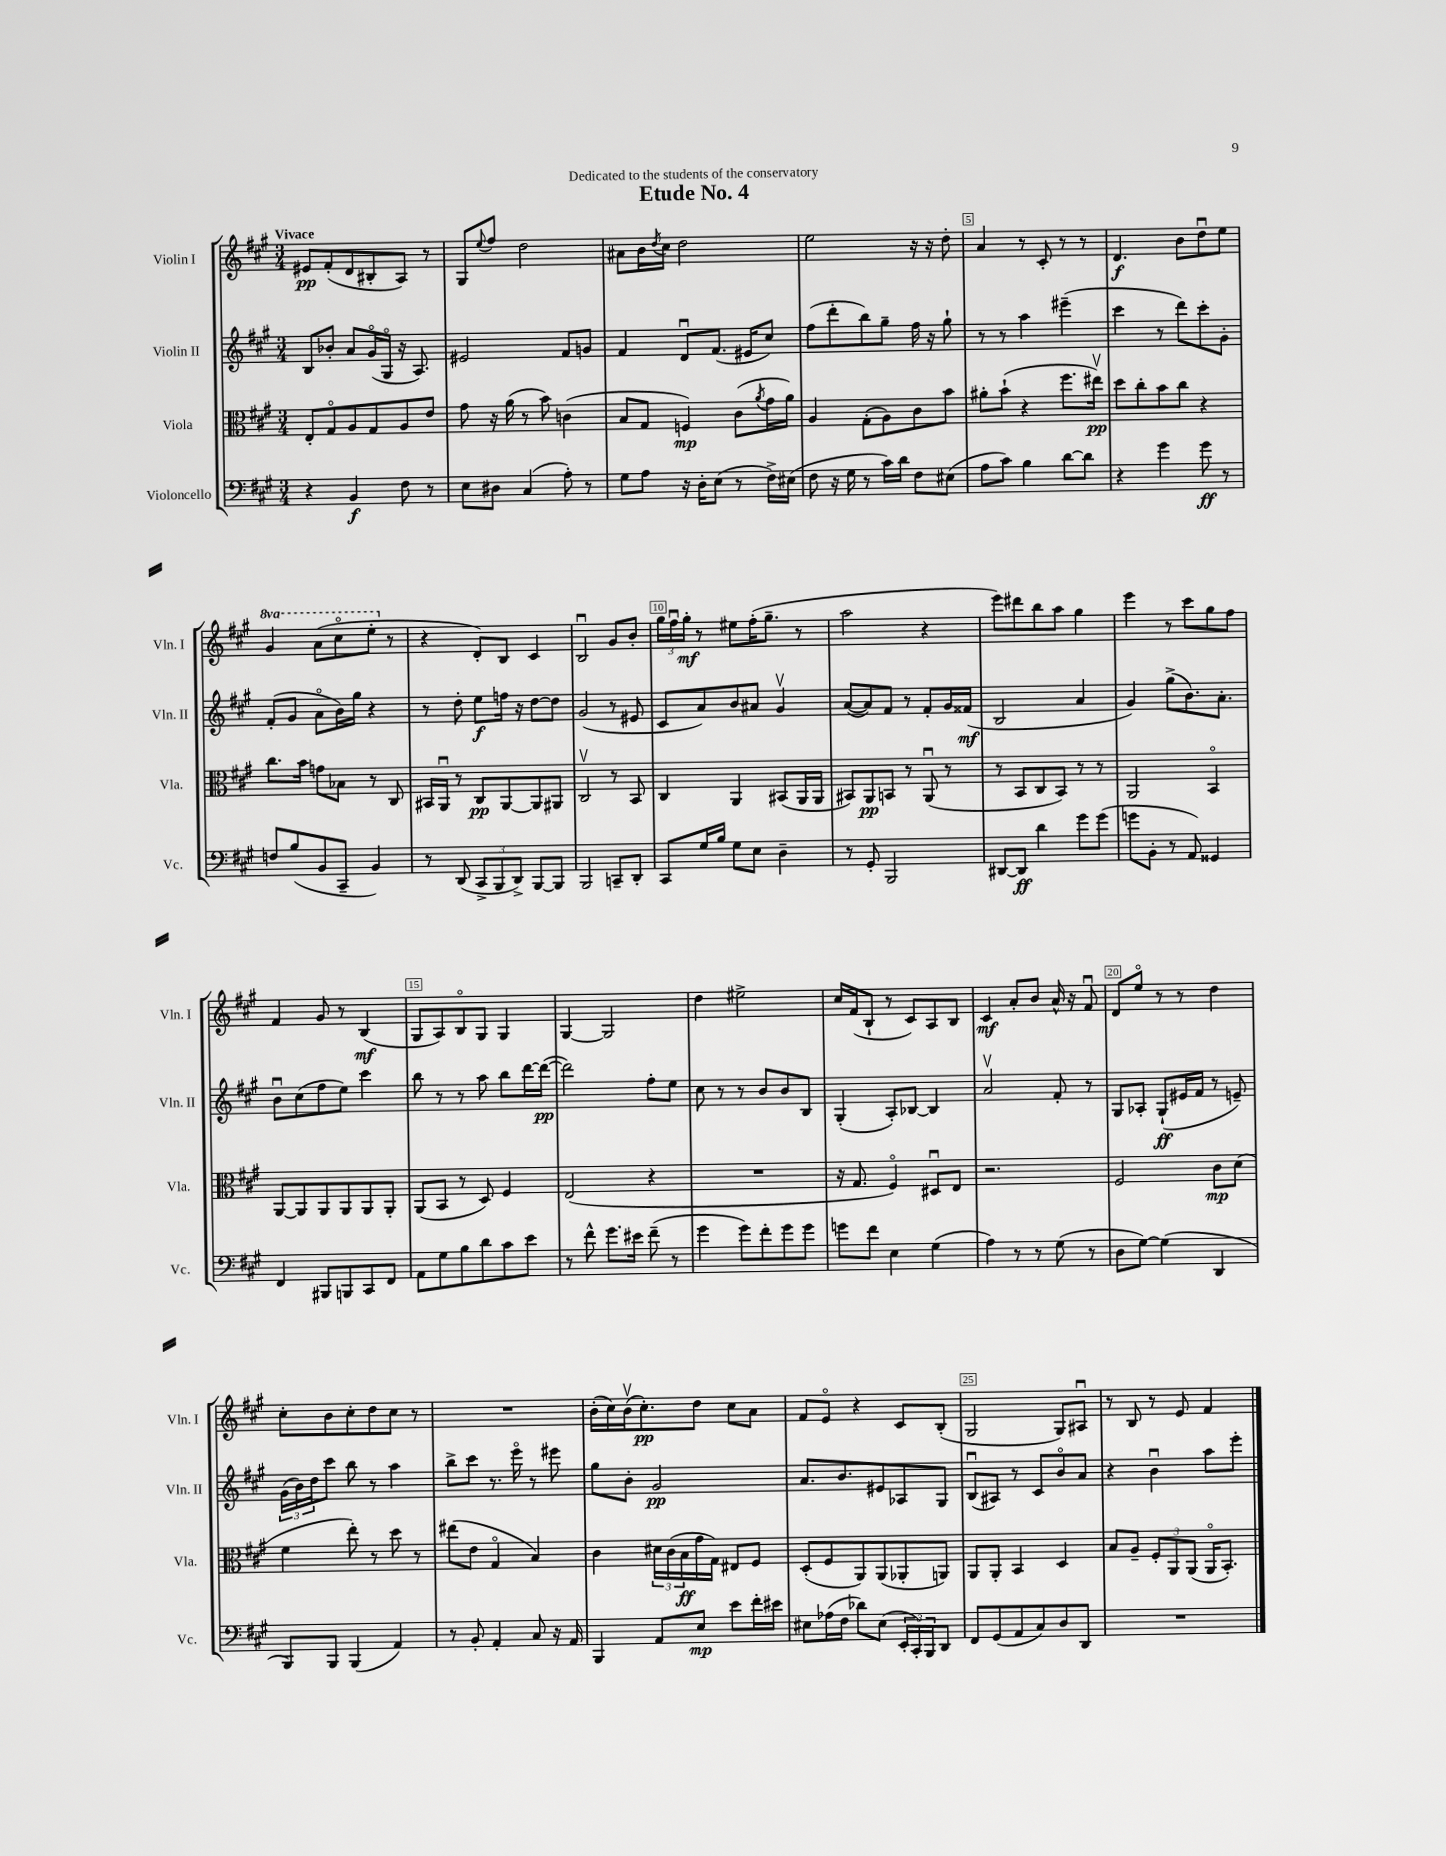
\header { title = "Etude No. 4" dedication = "Dedicated to the students of the conservatory" }
<<
\new StaffGroup <<
\new Staff = "s0" \with { instrumentName = "Violin I" shortInstrumentName = "Vln. I" } {
    \clef treble \key a \major \numericTimeSignature \time 3/4 \set Staff.ottavationMarkups = #ottavation-simple-ordinals \tempo "Vivace"
    eis'8\pp fis'8-.( d'8 bis8-. a8) r8 |
    gis8 \appoggiatura { e''8 } fis''8 d''2 |
    ais'8 b'16 \acciaccatura { d''8 } cis''16 d''2 |
    e''2 r16 r16 d''8-. |
    a'4 r8 cis'8-. r8 r8 |
    d'4.\f b'8 d''8\downbow e''8 |
    \ottava #1 gis''4 a''8( cis'''8\flageolet e'''8-. \ottava #0 r8 |
    r4 d'8-.) b8 cis'4 |
    b2\downbow gis'8 b'8-. |
    \tuplet 3/2 { gis''16 fis''16\downbow gis''16-.\mf } r8 eis''8 fis''16-.( gis''8.-- r8 |
    a''2 r4 |
    e'''8) dis'''8 b''8 a''8 gis''4 |
    e'''4 r8 cis'''8 gis''8 fis''8 |
    fis'4 gis'8 r8 b4\mf( |
    gis8 a8) b8\flageolet gis8 gis4 |
    gis4~ gis2 |
    d''4 eis''2-> |
    cis''16 fis'16( b8-! r8 cis'8) a8 b8 |
    cis'4\mf a'8-. b'8 a'16-^ r16 fis'8\downbow |
    d'8 e''8\flageolet r8 r8 d''4 |
    cis''8-. b'8 cis''8-. d''8 cis''8 r8 |
    R2. |
    b'16-.( cis''16) b'16\upbow( cis''8.-.\pp) d''8 cis''8 a'8 |
    fis'8 e'8\flageolet r4 cis'8 b8-.( |
    gis2 gis8) ais8\downbow |
    r8 b8 r8 e'8 fis'4 \bar "|." |
}
\new Staff = "s1" \with { instrumentName = "Violin II" shortInstrumentName = "Vln. II" } {
    \clef treble \key a \major \numericTimeSignature \time 3/4
    b8 bes'8-. a'8 gis'16\flageolet( gis16\flageolet r16 a8.) |
    eis'2 fis'8 g'8 |
    fis'4 d'8\downbow fis'8.( eis'16 cis''8) |
    fis''8( d'''8-. b''8) gis''8-- fis''16 r16 gis''8-! |
    r8 r8 a''4 eis'''4--( |
    cis'''4 r8 d'''8) cis'''8-. gis'8-. |
    fis'8-.( gis'8 a'8\flageolet b'16) gis''16 r4 |
    r8 d''8-. e''8\f f''16 r16 d''8~ d''8 |
    gis'2( r8 eis'8 |
    cis'8 a'8) b'8 ais'8 gis'4\upbow |
    a'8~( a'8) fis'8 r8 fis'8-. gis'16 fisis'16\mf( |
    b2 a'4 |
    gis'4) gis''8->( b'8.) a'8.-. |
    b'8\downbow cis''8( fis''8 e''8) cis'''4 |
    b''8 r8 r8 a''8 b''8 d'''16~ d'''16~\pp( |
    d'''2) fis''8-. e''8 |
    cis''8 r8 r8 b'8 b'8 b8 |
    gis4-.( a8-.) bes8~ bes4 |
    a'2\upbow fis'8-. r8 |
    gis8 aes8-. gis8-!\ff( eis'16 fis'16 r8 e'8--) |
    \tuplet 3/2 { gis'16( b'16) d''16 } cis'''8 b''8 r8 a''4 |
    b''8-> cis'''8 r8. e'''16\flageolet r8 eis'''8 |
    gis''8 b'8-. gis'2\pp |
    a'8. b'8. eis'8 aes8 gis8 |
    b8\downbow( ais8) r8 cis'8 b'8\flageolet a'8 |
    r4 b'4\downbow a''8 e'''8-. \bar "|." |
}
\new Staff = "s2" \with { instrumentName = "Viola" shortInstrumentName = "Vla." } {
    \clef alto \key a \major \numericTimeSignature \time 3/4
    e8-. gis8\flageolet a8 gis8 a8 e'8 |
    gis'8 r16 a'16( r8 b'8) c'4( |
    b8 gis8 f4\mp) cis'8( \acciaccatura { a'8 } gis'16 a'16) |
    a4 gis8-.( a8) cis'8 b'8 |
    ais'8-. b'8-!( r4 fis''8. eis''16\upbow\pp) |
    d''8 cis''8-. b'8 cis''8 r4 |
    cis''8. b'16 g'8 bes8 r8 cis8 |
    bis,16 a,16\downbow r8 cis8\pp a,8~ a,8 ais,8 |
    cis2\upbow r8 b,8 |
    cis4 a,4 bis,8( a,16 a,16 |
    bis,8) a,8\pp b,8 r8 a,8\downbow( r8 |
    r8 b,8 cis8 b,8) r8 r8 |
    a,2 b,4\flageolet |
    a,8~ a,8 a,8 a,8 a,8 a,8-. |
    a,8( b,8 r8 d8) fis4 |
    e2( r4 |
    R2. |
    r16 gis8. fis4\flageolet) dis8\downbow e8 |
    r2. |
    fis2 cis'8\mp d'8( |
    fis'4 e''8-.) r8 d''8 r8 |
    eis''8( e'8 gis4\flageolet b4) |
    cis'4 \tuplet 3/2 { dis'16 cis'16( b16\ff } gis'16 gis16) eis8 fis8 |
    d8-.( fis8 a,8) a,8( aes,8-. a,8) |
    a,8 a,8-. b,4 d4 |
    b8 a8-- \tuplet 3/2 { fis8-. a,8 a,8( } a,16\flageolet b,8.-.) \bar "|." |
}
\new Staff = "s3" \with { instrumentName = "Violoncello" shortInstrumentName = "Vc." } {
    \clef bass \key a \major \numericTimeSignature \time 3/4
    r4 b,4\f fis8 r8 |
    e8 dis8 cis4( a8-.) r8 |
    gis8 a8 r16 d16-. e8( r8 fis16->) eis16( |
    fis8 r16 gis16 r8 cis'16) d'16 fis8 eis8( |
    a8 cis'8) b4 d'8~ d'8 |
    r4 gis'4 gis'8\ff r8 |
    f8 b8( b,8 cis,8-- b,4) |
    r8 d,8( \tuplet 3/2 { cis,8-> b,,8 d,8->) } b,,8~ b,,8 |
    b,,2 c,8-- d,8-. |
    cis,8 gis16 b16 gis8 e8 d4-- |
    r8 gis,8-. b,,2 |
    dis,8~ dis,8\ff d'4 gis'8 gis'8( |
    g'8 b,8-. r8 a,8) gisis,4 |
    fis,4 bis,,8 b,,8 cis,8 fis,8 |
    a,8 gis8 b8 d'8 cis'8 e'8 |
    r8 fis'8-^ gis'8. eis'16 fis'8--( r8 |
    gis'4 gis'8) fis'8-. gis'8 gis'8 |
    g'8 fis'8 e4 gis4( |
    a4) r8 r8 gis8( r8 |
    d8 gis8~) gis4( d,4 |
    b,,8) b,,8 b,,4( a,4) |
    r8 b,8-. a,4-. cis8 r16 a,16 |
    b,,4 a,8 e8\mp e'8 fis'16-. eis'16 |
    eis8 aes16( fis16 des'8) eis8( \tuplet 3/2 { e,16-. cis,16-.) b,,16 } d,8 |
    fis,8 gis,8( a,8 cis8) d8 d,8 |
    R2. \bar "|." |
}
>>
>>
\layout { \context { \Score \override BarNumber.break-visibility = ##(#f #t #t) barNumberVisibility = #(every-nth-bar-number-visible 5) \override BarNumber.stencil = #(make-stencil-boxer 0.1 0.3 ly:text-interface::print) } }
